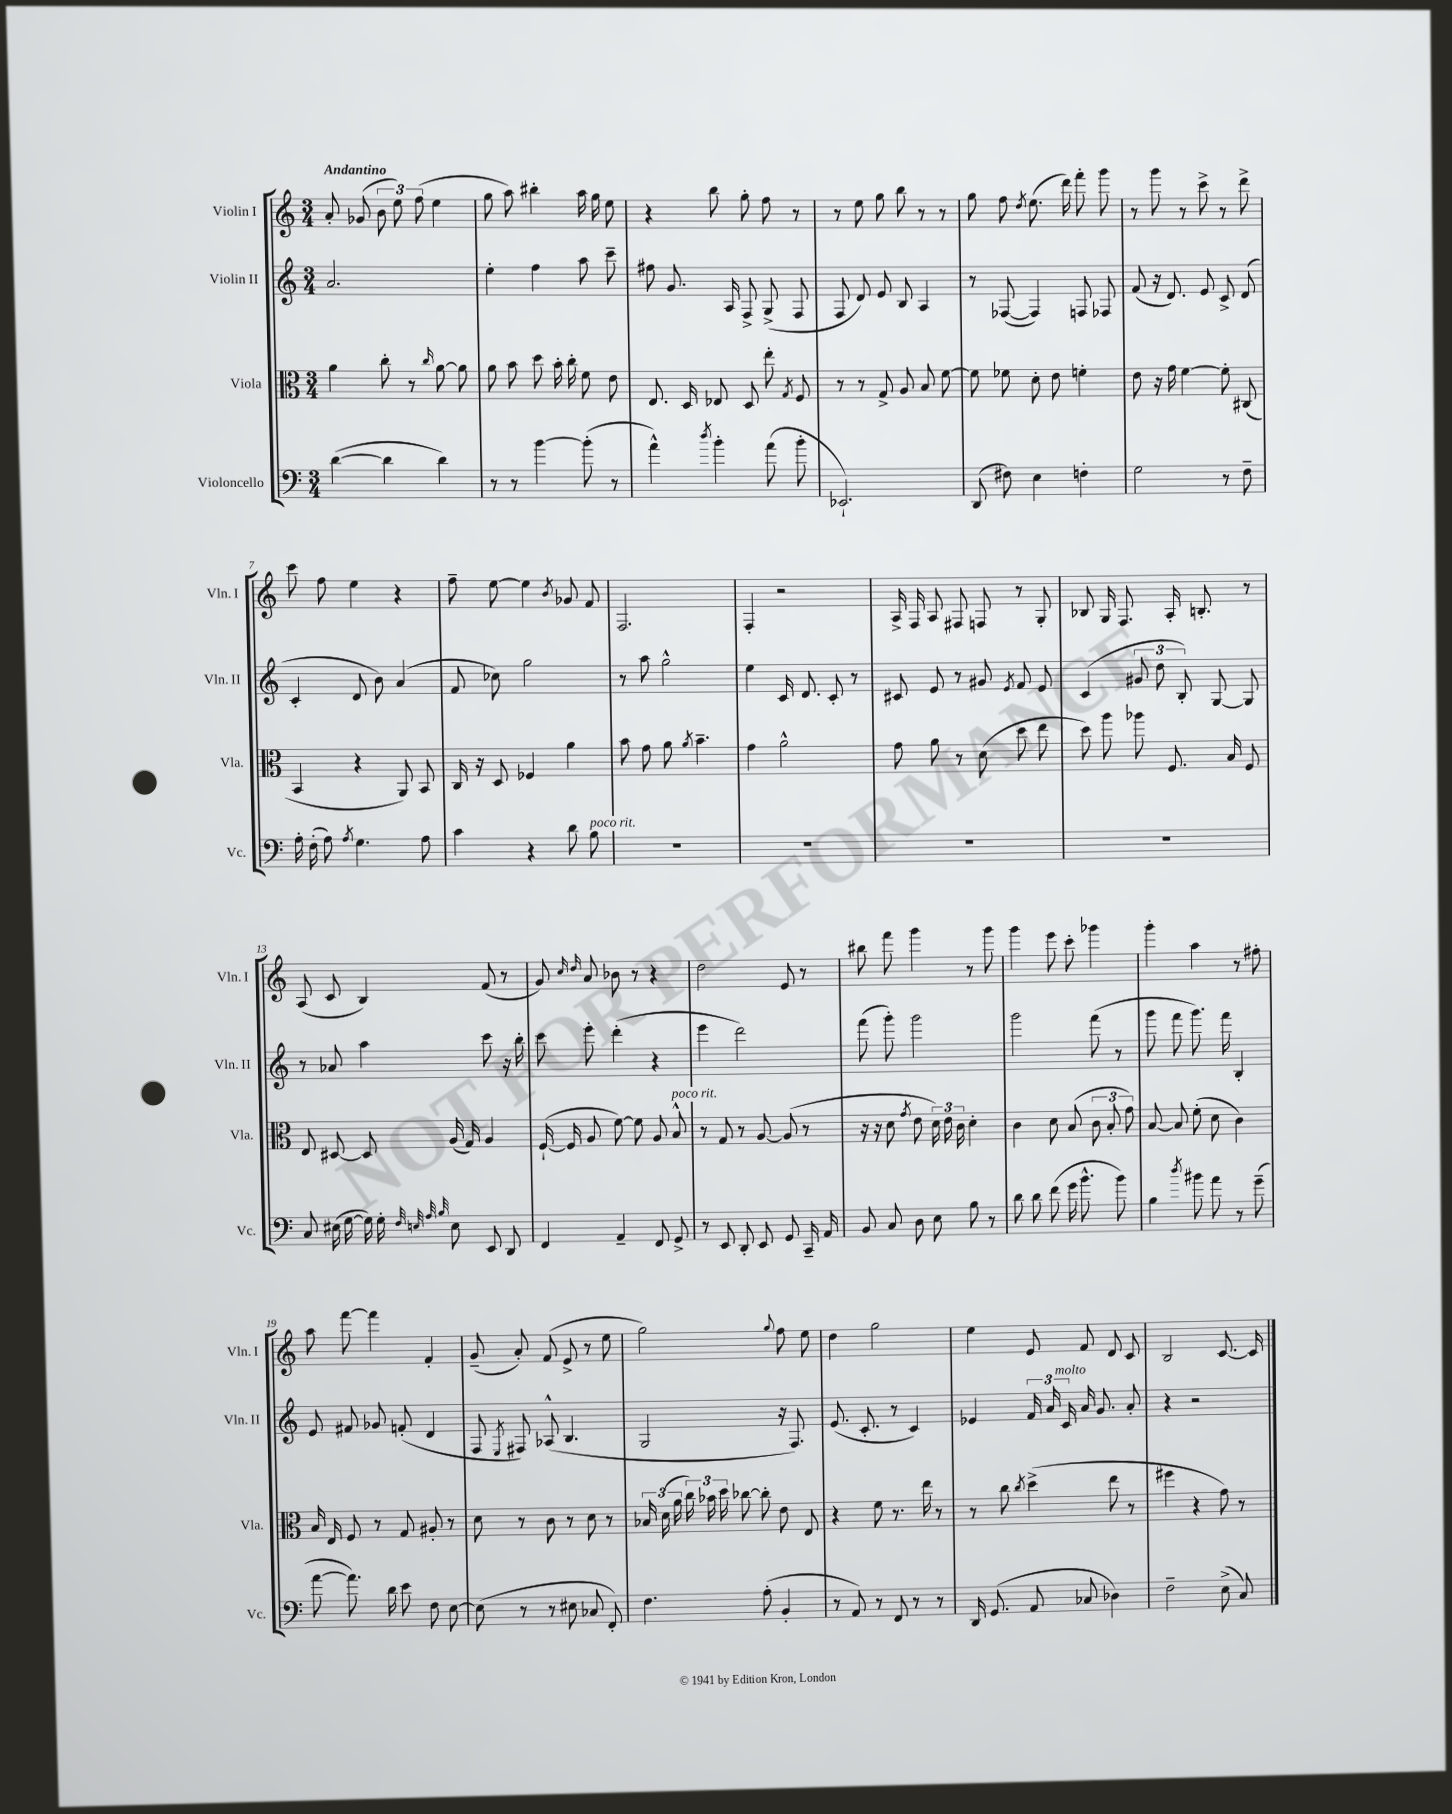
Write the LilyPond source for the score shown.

<<
\new StaffGroup <<
\new Staff = "s0" \with { instrumentName = "Violin I" shortInstrumentName = "Vln. I" } {
    \clef treble \key c \major \numericTimeSignature \time 3/4 \tempo "Andantino"
    \autoBeamOff a'8-. ges'8( \tuplet 3/2 { b'8 e''8) f''8( } e''4 |
    g''8 a''8) bis''4-. a''16 g''16 e''8 |
    r4 b''8 g''8-. f''8 r8 |
    r8 e''8 g''8 b''8 r8 r8 |
    g''8 f''8 \acciaccatura { d''8 } e''8.( d'''16) f'''8-. g'''8 |
    r8 g'''8 r8 c'''8-> r8 d'''8-> |
    c'''8 f''8 e''4 r4 |
    f''8-- e''8~ e''4 \acciaccatura { b'8 } ges'8 f'8 |
    f2. |
    f4-. r2 |
    a16-> f16 a8 fis8 f8 r8 g8-. |
    bes8 g16 f8. a16-. b8.-. r8 |
    a8( c'8 b4) f'8( r8 |
    g'8) \grace { c''16 d''16 } a'8 bes'8 r8 r4 |
    d''2 e'8 r8 |
    bis''8 f'''8 g'''4 r8 g'''8 |
    g'''4 e'''8 c'''8-. ges'''4 |
    g'''4-. a''4 r8 fis''8-. |
    a''8 f'''8~ f'''4 f'4-. |
    g'8--( a'8-.) f'8( e'8-> r8 e''8 |
    g''2) \appoggiatura { g''8 } f''8 e''8 |
    d''4 g''2 |
    e''4 e'8 f'8 d'8 c'8 |
    b2 c'8.~ c'16 \bar "|." |
}
\new Staff = "s1" \with { instrumentName = "Violin II" shortInstrumentName = "Vln. II" } {
    \clef treble \key c \major \numericTimeSignature \time 3/4
    \autoBeamOff a'2. |
    e''4-. f''4 a''8 c'''8-- |
    fis''8 g'8. a16 f8-> g8->( f8 |
    f8 d'8) e'8 b8 a4 |
    r8 fes8~( fes4) f8 fes8 |
    f'8( r16 d'8.) e'8 c'8-> d'8( |
    c'4-. d'8 b'8) a'4( |
    f'8 ces''8) g''2 |
    r8 a''8 g''2-^ |
    e''4 c'16 d'8. c'8-. r8 |
    cis'8 e'8 r8 gis'8 \acciaccatura { e'8 } f'8 e'8 |
    c'4( \tuplet 3/2 { gis'8 d''8 b8-.) } g8~ g8 |
    r8 aes'8 a''4 c'''8 r16 b''16-. |
    c'''8 e'''8-. d'''4-.( r4 |
    e'''4 d'''2) |
    f'''8( g'''8-.) g'''2 |
    g'''2 f'''8( r8 |
    g'''8 f'''8 g'''8.) f'''16 b4-. |
    e'8 fis'8 ges'8 f'8-.( d'4 |
    f8 \acciaccatura { e8 } fis8) aes8-^( b4. |
    g2 r16 f8.) |
    e'8.( c'8.-. r8 c'4) |
    ees'4 \tuplet 3/2 { f'16 a'16 c'16^\markup { \italic "molto" } } a'16 g'8. a'8-. |
    r4 r2 \bar "|." |
}
\new Staff = "s2" \with { instrumentName = "Viola" shortInstrumentName = "Vla." } {
    \clef alto \key c \major \numericTimeSignature \time 3/4
    \autoBeamOff a'4 c''8-. r8 \grace { c''16 } a'8~ a'8 |
    a'8 b'8 d''8 b'16-. c''16-. f'8 e'8 |
    e8. d16 ees8 d8 e''8-. \acciaccatura { g8 } f8 |
    r8 r8 g8-> a8 b8 f'8~ |
    f'8 fes'8 d'8-. e'8 f'4-. |
    e'8 r16 g'16 f'4~ f'8-. cis8( |
    b,4 r4 a,8) b,8 |
    c16 r16 d8 fes4 a'4 |
    b'8 g'8 a'8 \acciaccatura { a'8 } b'4.-- |
    g'4 a'2-^ |
    g'8 a'8 r8 d'8( d''8 e''8 |
    d''8) a''8 aes''8 f8. b16 f8 |
    e8 dis8~ dis8 a16( g16) a4 |
    f16~-!( f16 a8 f'8~) f'8 a8 b8-^^\markup { \italic "poco rit." } |
    r8 g8 r8 a8~ a8( r8 |
    r16 r16 d'8 \acciaccatura { g'8 } e'8 \tuplet 3/2 { d'16) e'16 c'16 } d'4-. |
    c'4 d'8 b8( \tuplet 3/2 { c'8 b8-. g'8) } |
    b8~ b8 f'8-.( d'8 c'4) |
    b16 e16 f8 r8 g8 ais8-. r8 |
    d'8 r8 c'8 r8 d'8 r8 |
    \tuplet 3/2 { bes16 d'16( a'16 } \tuplet 3/2 { c''16) bes'16 d''16 } ces''8~ ces''8-. e'8 e8 |
    r4 f'8 r8. e''16 r8 |
    r8 c''8 \acciaccatura { c''8 } d''4->( e''8 r8 |
    fis''4 r4 g'8) r8 \bar "|." |
}
\new Staff = "s3" \with { instrumentName = "Violoncello" shortInstrumentName = "Vc." } {
    \clef bass \key c \major \numericTimeSignature \time 3/4
    \autoBeamOff d'4~( d'4 d'4) |
    r8 r8 b'4~ b'8-.( r8 |
    a'4-^) \acciaccatura { d''8 } b'4-. a'8( b'8-. |
    ees,2.-!) |
    d,8( fis8) e4 f4-. |
    g2 r8 f8-- |
    a16-. f16-.( a8) \acciaccatura { a8 } g4. a8 |
    c'4 r4 d'8 b8^\markup { \italic "poco rit." } |
    R2. |
    R2. |
    R2. |
    R2. |
    c8 eis16( g16~ g16) g16-. \grace { f32 e32 a32 b32 } e8 e,8 d,8 |
    f,4 a,4-- f,8 g,8-> |
    r8 e,8 d,8-. e,8 g,8 c,16-- a,16 |
    b,8 c8 d8 e8 b8 r8 |
    d'8 d'8 f'8( g'16 b'8.-^ b'8) |
    b4 \acciaccatura { d''8 } bis'8 a'8 r8 g'8--( |
    a'8~ a'8.) d'16 e'8 f8 e8~ |
    e8( r8 r8 eis8 ces8 f,8-.) |
    f4. a8-.( b,4-. |
    r8 a,8) r8 f,8 r8 r8 |
    d,16 g,8.( a,8 ces8 des4) |
    f2-- e8->( c8) \bar "|." |
}
>>
>>
